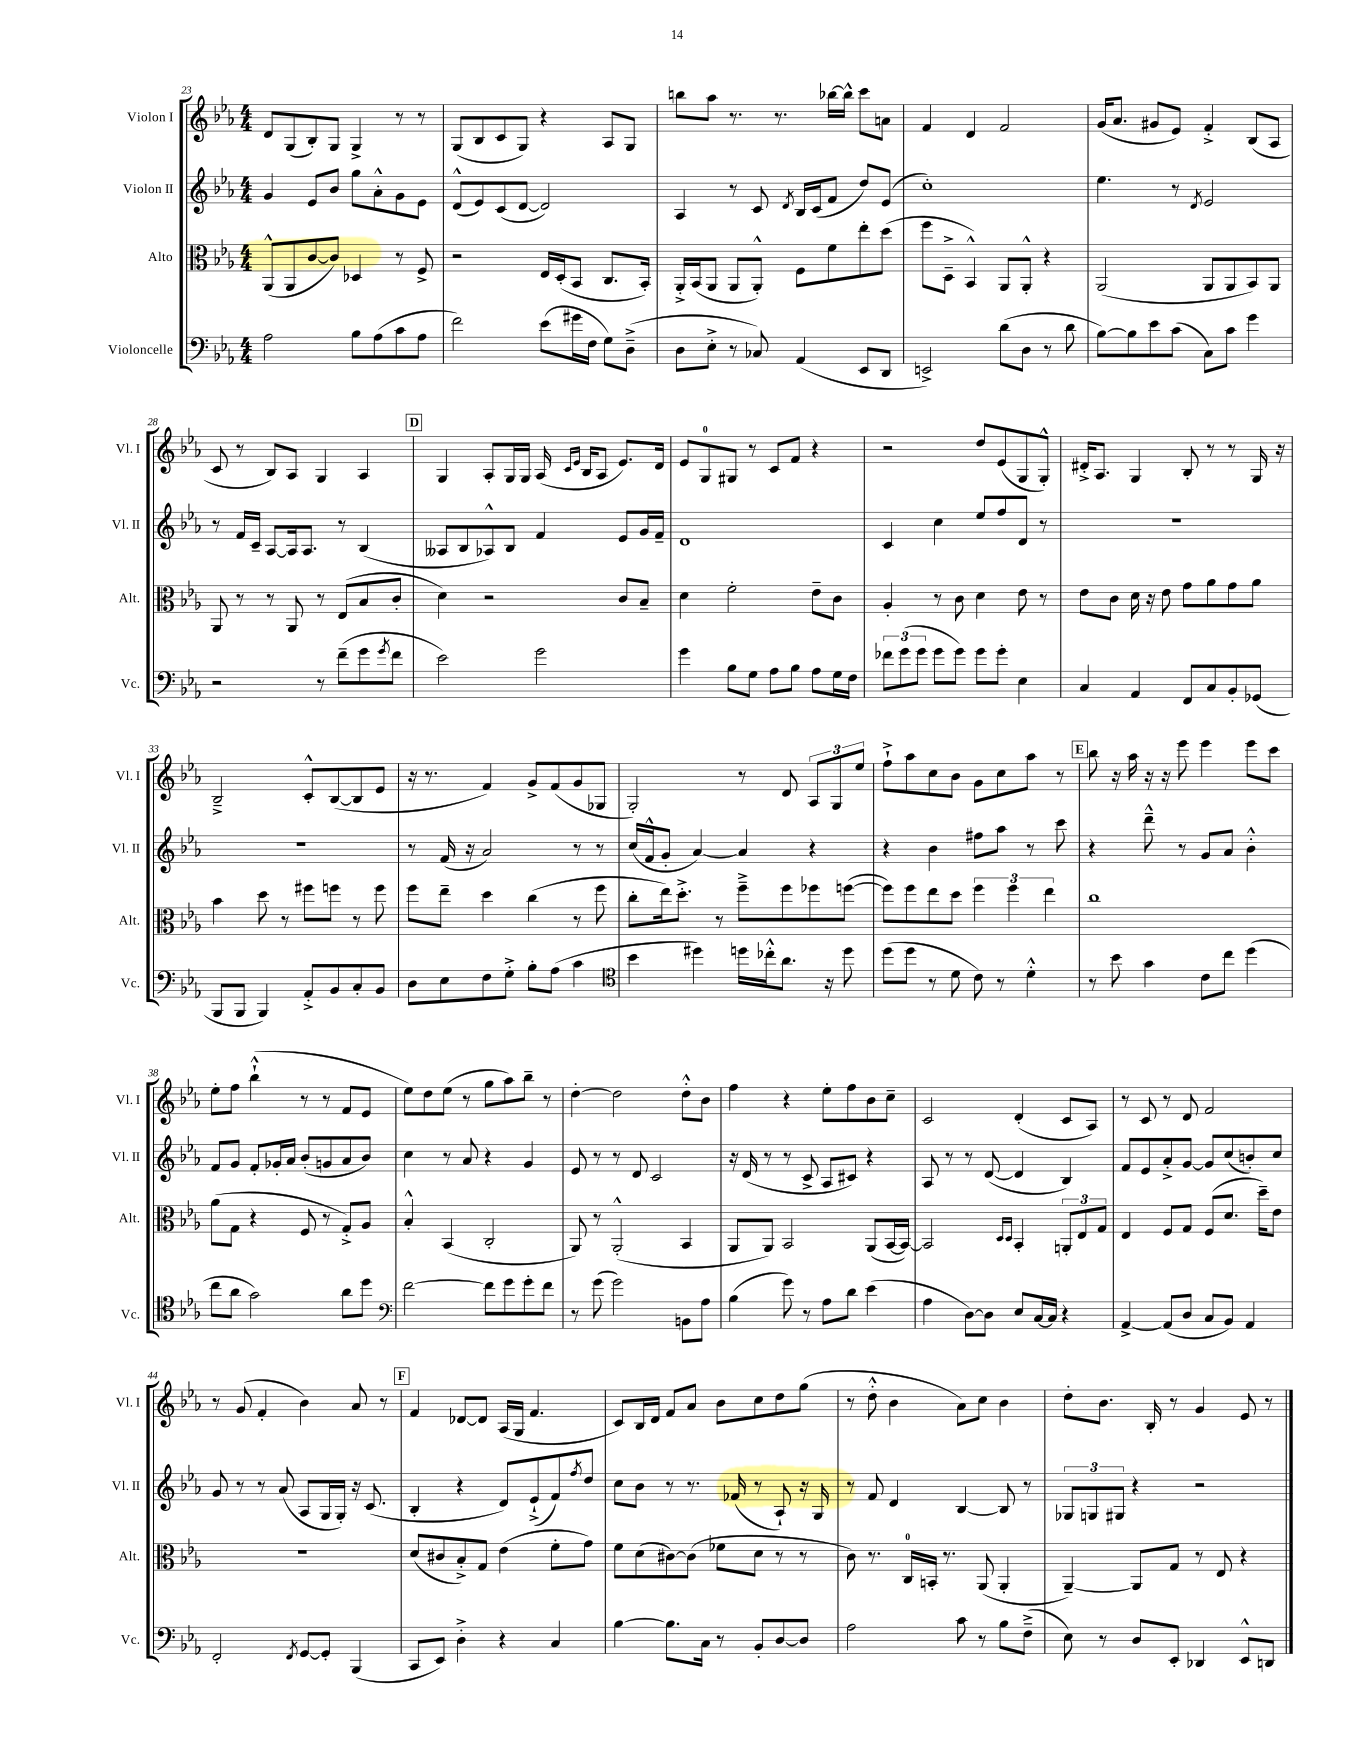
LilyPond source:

<<
\new StaffGroup <<
\new Staff = "s0" \with { instrumentName = "Violon I" shortInstrumentName = "Vl. I" } {
    \clef treble \key ees \major \numericTimeSignature \time 4/4
    d'8 g8( bes8-.) g8 g4-> r8 r8 |
    g8( bes8 c'8 g8) r4 aes8 g8 |
    b''8 aes''8 r8. r8. bes''16~ bes''16-^ c'''8 a'8 |
    f'4 d'4 f'2 |
    g'16( aes'8. gis'8 ees'8) f'4-.-> bes8( aes8 |
    c'8 r8 bes8) aes8 g4 aes4 |
    \mark \markup { \box "D" } g4 aes8-. g16 g16 aes16( \grace { c'16 ees'16 } bes16 aes8 ees'8.) d'16 |
    ees'8 g8-0 gis8 r8 c'8 f'8 r4 |
    r2 d''8 ees'8( g8 g8-.-^) |
    dis'16-.-> aes8. g4 bes8-. r8 r8 g16 r16 |
    bes2---> c'8-.-^ bes8~( bes8 ees'8 |
    r16 r8. f'4) g'8-> f'8( g'8 ges8 |
    g2-.) r8 d'8 \tuplet 3/2 { aes8 g8 ees''8 } |
    f''8-!-> aes''8 c''8 bes'8 g'8 c''8 aes''8 r8 |
    \mark \markup { \box "E" } bes''8 r16 aes''16 r16 r16 ees'''8 ees'''4 ees'''8 c'''8 |
    ees''8-. f''8 bes''4-!-^( r8 r8 f'8 ees'8 |
    ees''8) d''8 ees''8( r8 g''8 aes''8) bes''8-- r8 |
    d''4~-. d''2 d''8-.-^ bes'8 |
    f''4 r4 ees''8-. f''8 bes'8 c''8-- |
    c'2 d'4-.( c'8 aes8) |
    r8 c'8 r8 d'8 f'2 |
    r8 g'8( f'4-. bes'4) aes'8 r8 |
    \mark \markup { \box "F" } f'4 des'8~ des'8 aes16( g16 f'4. |
    c'8) bes16 d'16 f'8 aes'8 bes'8 c''8 d''8 g''8( |
    r8 d''8-.-^ bes'4 aes'8) c''8 bes'4 |
    d''8-. bes'8. bes16-. r8 g'4 ees'8 r8 \bar "|." |
}
\new Staff = "s1" \with { instrumentName = "Violon II" shortInstrumentName = "Vl. II" } {
    \clef treble \key ees \major \numericTimeSignature \time 4/4
    g'4 ees'8 bes'8 g''8 aes'8-.-^ g'8 ees'8 |
    d'8-^( ees'8) c'8( d'8~ d'2) |
    aes4 r8 c'8 \acciaccatura { d'8 } bes16 c'16( f'8 d''8) ees'8( |
    c''1-.) |
    ees''4. r8 \acciaccatura { d'8 } ees'2 |
    r8 f'16 c'16-- aes8~ aes16 aes8. r8 bes4( |
    \mark \markup { \box "D" } aeses8 bes8 aes8-^) bes8 f'4 ees'8 g'16 f'16-- |
    d'1 |
    c'4 c''4 ees''8 f''8 d'8 r8 |
    R1 |
    R1 |
    r8 f'16( r16 aes'2) r8 r8 |
    c''16( f'16-^ g'8-. aes'4~) aes'4 r4 |
    r4 bes'4 fis''8 aes''8 r8 c'''8 |
    \mark \markup { \box "E" } r4 d'''8---^ r8 g'8 aes'8 bes'4-.-^ |
    f'8 g'8 f'8-. ges'16-. aes'16 bes'8-.( g'8 aes'8 bes'8) |
    c''4 r8 aes'8 r4 g'4 |
    ees'8 r8 r8 d'8 c'2 |
    r16 d'16( r8 r8 c'8-> aes8 cis'8) r4 |
    aes8 r8 r8 d'8~( d'4 bes4) |
    f'8 ees'8 aes'8-.-> g'8~ g'8 c''8( b'8-.) c''8 |
    g'8 r8 r8 aes'8( aes8 g16 g16-.) r16 c'8.( |
    \mark \markup { \box "F" } bes4-. r4 d'8) ees'8-!->( f'8) \acciaccatura { f''8 } d''8 |
    c''8 bes'8 r8 r8. fes'16( r8 aes8-!) r16 g16 |
    r8 f'8 d'4 bes4~ bes8 r8 |
    \tuplet 3/2 { ges8 g8 gis8 } r4 r2 \bar "|." |
}
\new Staff = "s2" \with { instrumentName = "Alto" shortInstrumentName = "Alt." } {
    \clef alto \key ees \major \numericTimeSignature \time 4/4
    aes,8-^( aes,8 c'8~ c'8) des4 r8 f8-> |
    r2 ees16 d16-.( bes,8 c8. bes,16-.) |
    aes,16-.-> bes,16( aes,8 aes,8 aes,8-.-^) f8 f'8 ees''8-. d''8( |
    f''8 d8---> bes,4-^) aes,8 aes,8-.-^ r4 |
    aes,2( aes,8 aes,8 bes,8) aes,8 |
    aes,8 r8 r8 aes,8 r8 ees8( bes8 c'8-. |
    \mark \markup { \box "D" } d'4) r2 c'8 bes8-- |
    d'4 f'2-. ees'8-- c'8 |
    aes4-. r8 c'8 d'4 ees'8 r8 |
    ees'8 c'8 d'16 r16 ees'8 g'8 aes'8 g'8 aes'8 |
    bes'4 d''8 r8 fis''8 f''8 r8 f''8 |
    f''8 ees''8-- d''4 c''4( r8 f''8 |
    c''8-. ees''16) d''8.-.-> r8 f''8---> f''8 fes''8 f''8~( |
    f''8) f''8 ees''8 d''8 \tuplet 3/2 { f''4 f''4 ees''4 } |
    \mark \markup { \box "E" } c''1 |
    aes'8( g8 r4 f8 r8 g8-.->) aes8 |
    bes4-.-^ bes,4( c2-. |
    aes,8) r8 aes,2-.-^( bes,4 |
    aes,8 aes,8) bes,2 aes,8( bes,16~ bes,16~) |
    bes,2 \grace { d16 d16 } bes,4-. \tuplet 3/2 { a,8-. ees8 g8 } |
    ees4 f8 g8 f8( d'8. d''16--) ees'8 |
    R1 |
    \mark \markup { \box "F" } d'8( cis'8 bes8-.->) g8 ees'4( f'8-. g'8) |
    f'8 d'8( cis'8~) cis'8( fes'8 d'8 r8 r8 |
    c'8) r8. c16-0 b,16-. r8. aes,8( aes,4-. |
    aes,4~--) aes,8 g8 r8 ees8 r4 \bar "|." |
}
\new Staff = "s3" \with { instrumentName = "Violoncelle" shortInstrumentName = "Vc." } {
    \clef bass \key ees \major \numericTimeSignature \time 4/4
    aes2 bes8 aes8( c'8 aes8 |
    f'2) ees'8( gis'16 f16 g8) d8--->( |
    d8 ees8-.-> r8 ces8) aes,4( ees,8 d,8 |
    e,2->) d'8( d8 r8 d'8 |
    bes8~) bes8 ees'8 c'8( c8) c'8 g'4 |
    r2 r8 f'8--( g'8 \acciaccatura { g'8 } f'8 |
    \mark \markup { \box "D" } ees'2) g'2 |
    g'4 bes8 g8 aes8 bes8 aes8 g16 f16 |
    \tuplet 3/2 { fes'8 g'8( g'8 } g'8 g'8) g'8 g'8-. ees4 |
    c4 aes,4 f,8 c8 bes,8-. ges,8( |
    bes,,8 bes,,8 bes,,4) aes,8-.-> bes,8 c8-. bes,8 |
    d8 ees8 f8 g8-.-> bes8-. aes8( c'4 |
    \clef tenor bes'4 dis''4) d''16 ces''16-.-^ aes'8. r16 d''8 |
    d''8( d''8 r8 d'8 c'8) r8 d'4-.-^ |
    \mark \markup { \box "E" } r8 bes'8 g'4 c'8 c''8 d''4( |
    c''8 aes'8 g'2) aes'8 d''8 |
    \clef bass f'2~ f'8 g'8 g'8-. f'8 |
    r8 g'8( g'2) b,8 aes8 |
    bes4( g'8) r8 aes8 d'8 ees'4( |
    aes4 d8~) d8 ees8 c16~ c16 r4 |
    aes,4~-> aes,8( d8 c8 bes,8) aes,4 |
    f,2-. \acciaccatura { f,8 } g,8~ g,8-. bes,,4( |
    \mark \markup { \box "F" } c,8 ees,8) d4-.-> r4 c4 |
    bes4~ bes8. c16 r8 bes,8-. d8~ d8 |
    aes2 c'8 r8 bes8 f8--->( |
    ees8) r8 d8 ees,8-. des,4 ees,8-^ d,8 \bar "|." |
}
>>
>>
\layout { \context { \Score currentBarNumber = #23 } }
